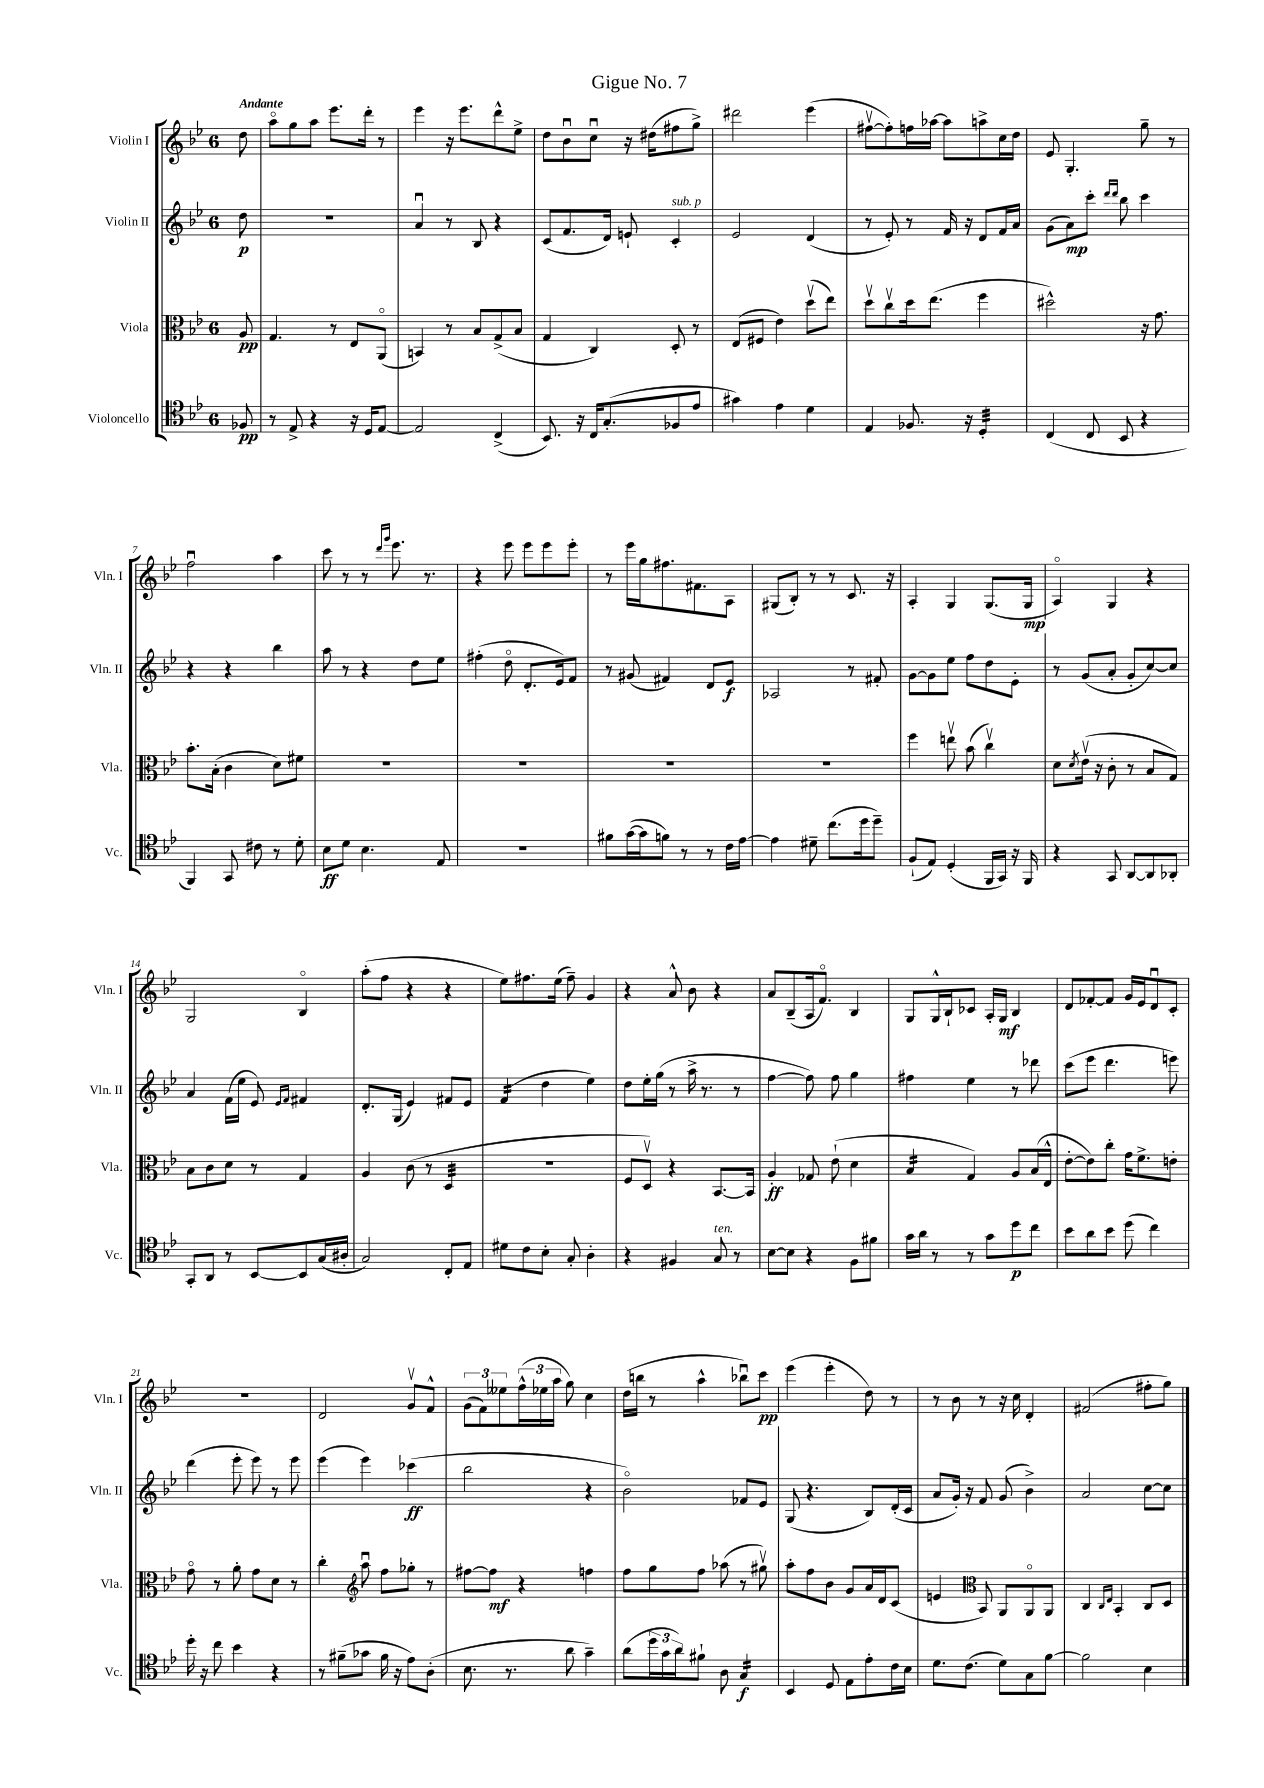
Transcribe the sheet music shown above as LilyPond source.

\header { title = "Gigue No. 7" }
<<
\new StaffGroup <<
\new Staff = "s0" \with { instrumentName = "Violin I" shortInstrumentName = "Vln. I" } {
    \clef treble \key bes \major \once \override Staff.TimeSignature.style = #'single-digit \time 6/8 \partial 8 \tempo "Andante"
    d''8 |
    a''8\flageolet g''8 a''8 ees'''8. d'''16-. r8 |
    ees'''4 r16 ees'''8. d'''8-^ ees''8-> |
    d''8 bes'8\downbow c''8\downbow r16 dis''16( fis''8 g''8->) |
    dis'''2 ees'''4( |
    fis''8~\upbow fis''8-.) f''16 aes''16~ aes''8 a''8-> c''16 d''16 |
    ees'8 g4.-. g''8-- r8 |
    f''2\downbow a''4 |
    c'''8 r8 r8 \grace { d'''16 g'''16 } ees'''8. r8. |
    r4 ees'''8 ees'''8 ees'''8 ees'''8-. |
    r8 ees'''16 g''16 fis''8. fis'8. a8 |
    gis8( bes8-.) r8 r8 c'8. r16 |
    a4-. g4 g8.( g16\mp |
    a4\flageolet) g4 r4 |
    g2 bes4\flageolet |
    a''8-.( f''8 r4 r4 |
    ees''8) fis''8. ees''16( fis''8--) g'4 |
    r4 a'8-^ bes'8 r4 |
    a'8 bes8--( a16 f'8.\flageolet) bes4 |
    g8 g16-^ bes16-! ces'8 a16-. g16\mf bes4 |
    d'8 fes'8~-. fes'8 g'16 ees'16 d'8\downbow c'8-. |
    R2. |
    d'2 g'8\upbow f'8-^ |
    \tuplet 3/2 { g'8( f'8) eeses''8 } \tuplet 3/2 { f''16-^( ees''16 a''16 } g''8) c''4 |
    d''16( b''16 r8 a''4-^ bes''8\downbow) c'''8\pp |
    ees'''4( ees'''4-. d''8) r8 |
    r8 bes'8 r8 r16 c''16 d'4-. |
    fis'2( fis''8-. g''8) \bar "|." |
}
\new Staff = "s1" \with { instrumentName = "Violin II" shortInstrumentName = "Vln. II" } {
    \clef treble \key bes \major \once \override Staff.TimeSignature.style = #'single-digit \time 6/8 \partial 8
    d''8\p |
    R2. |
    a'4\downbow r8 bes8 r4 |
    c'8( f'8. d'16) e'8-! c'4-.^\markup { \italic "sub. p" } |
    ees'2 d'4( |
    r8 ees'8-.) r8 f'16 r16 d'8 f'16 a'16 |
    g'8( a'8\mp) c'''8-. \grace { d'''16 d'''16 } bes''8 c'''4 |
    r4 r4 bes''4 |
    a''8 r8 r4 d''8 ees''8 |
    fis''4-.( d''8\flageolet d'8.-. ees'16) f'8 |
    r8 gis'8( fis'4) d'8 ees'8\f |
    aes2 r8 fis'8-. |
    g'8~ g'8 ees''8 f''8 d''8 ees'8-. |
    r8 g'8( a'8-. g'8-. c''8~) c''8 |
    a'4 f'16( ees''16 ees'8) \grace { ees'16 f'16 } fis'4 |
    d'8.-. g16( ees'4) fis'8 ees'8 |
    f'4:16( d''4 ees''4) |
    d''8 ees''16-. g''16( r8 a''16-> r8. r8 |
    f''4~ f''8) f''8 g''4 |
    fis''4 ees''4 r8 des'''8 |
    c'''8( ees'''8 d'''4. e'''8) |
    d'''4( ees'''8-. ees'''8) r8 ees'''8 |
    ees'''4( ees'''4) ces'''4\ff( |
    bes''2 r4 |
    bes'2\flageolet) fes'8 ees'8 |
    g8( r4. bes8) d'16-.( c'16 |
    a'8 g'16-.) r16 f'8 g'8( bes'4->) |
    a'2 c''8~ c''8 \bar "|." |
}
\new Staff = "s2" \with { instrumentName = "Viola" shortInstrumentName = "Vla." } {
    \clef alto \key bes \major \once \override Staff.TimeSignature.style = #'single-digit \time 6/8 \partial 8
    a8\pp |
    g4. r8 ees8 a,8\flageolet( |
    b,4) r8 bes8 g8->( bes8 |
    g4 c4) d8-. r8 |
    ees8( fis8 ees'4) d''8\upbow( ees''8) |
    d''8\upbow c''8\upbow d''16 ees''8.( f''4 |
    dis''2-^) r16 g'8. |
    bes'8.-. bes16-.( c'4 d'8) fis'8 |
    R2. |
    R2. |
    R2. |
    R2. |
    f''4 e''8\upbow bes'8( c''4\upbow) |
    d'8 \acciaccatura { d'8 } ees'16\upbow( r16 c'8-. r8 bes8 g8) |
    bes8 c'8 d'8 r8 g4 |
    a4 c'8( r8 d4:32 |
    R2. |
    f8 d8\upbow) r4 bes,8.~ bes,16 |
    a4-.\ff ges8 ees'8-!( d'4 |
    bes4:16 g4) a8 bes16( ees16-^ |
    ees'8~-. ees'8) c''8-. g'16 f'8.-> e'8-. |
    g'8\flageolet r8 a'8-. g'8 d'8 r8 |
    c''4-. \clef treble a''8\downbow f''8 ges''8-. r8 |
    fis''8~ fis''8\mf r4 f''4 |
    f''8 g''8 f''8 aes''8( r8 gis''8\upbow) |
    a''8-. f''8 bes'8 g'8 a'16 d'16 c'8( |
    e'4 \clef alto bes,8) a,8 a,8\flageolet a,8 |
    c4 \grace { c16 ees16 } bes,4-. c8 d8 \bar "|." |
}
\new Staff = "s3" \with { instrumentName = "Violoncello" shortInstrumentName = "Vc." } {
    \clef tenor \key bes \major \once \override Staff.TimeSignature.style = #'single-digit \time 6/8 \partial 8
    fes8\pp |
    r8 ees8-> r4 r16 d16 ees8~ |
    ees2 c4->( |
    bes,8.) r16 c16 g8.-.( fes8 ees'8 |
    gis'4) ees'4 d'4 |
    ees4 fes8. r16 d4:32-. |
    c4( c8 bes,8 r4 |
    f,4) g,8 cis'8 r8 d'8-. |
    bes8\ff d'8 bes4. ees8 |
    r2. |
    fis'8 g'16~( g'16 f'8) r8 r8 c'16 ees'16~ |
    ees'4 dis'8-- c''8.( d''16 d''8--) |
    f8-!( ees8) d4-.( f,16 g,16) r16 f,16 |
    r4 g,8 a,8~ a,8 aes,8-. |
    g,8-. a,8 r8 bes,8~ bes,8 g16( ais16-. |
    g2) c8-. ees8 |
    dis'8 c'8 bes8-. g8-. a4-. |
    r4 fis4 g8^\markup { \italic "ten." } r8 |
    bes8~ bes8 r4 f8 fis'8 |
    g'16 a'16 r8 r8 g'8 d''8\p c''8 |
    bes'8 a'8 bes'8 d''8( c''4) |
    d''16-. r16 c''8 bes'4 r4 |
    r8 fis'8--( ges'8 fis'16 r16 ees'8) a8-.( |
    bes8. r8. a'8 g'4--) |
    a'8( \tuplet 3/2 { d''16 g'16 a'16) } fis'8-! a8 g4:16\f |
    bes,4 d8 ees8 ees'8-. c'16 bes16 |
    d'8. c'8.( d'8) g8 f'8~ |
    f'2 bes4 \bar "|." |
}
>>
>>
